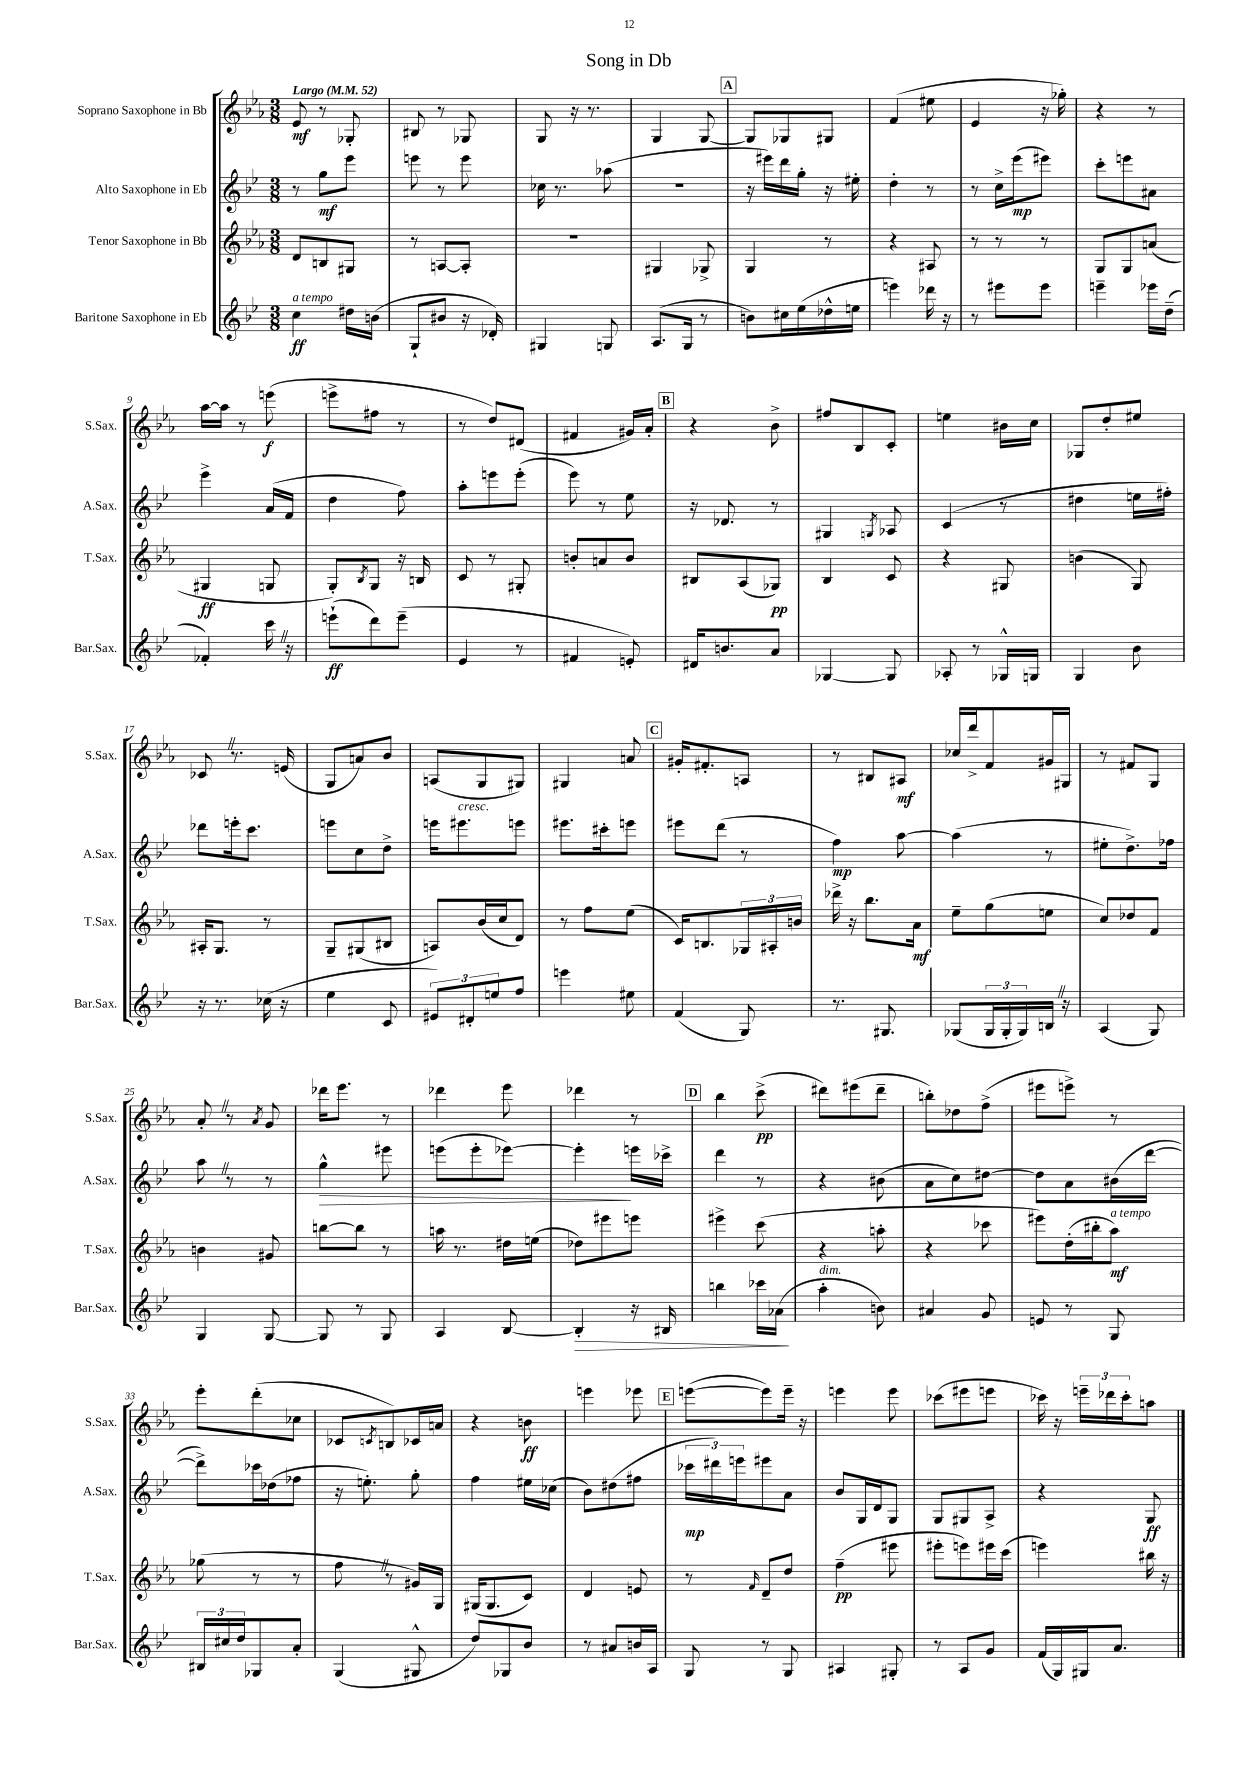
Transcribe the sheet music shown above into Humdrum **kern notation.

**kern	**dynam	**kern	**dynam	**kern	**dynam	**kern	**dynam
*part4	*part4	*part3	*part3	*part2	*part2	*part1	*part1
*staff4	*staff4	*staff3	*staff3	*staff2	*staff2	*staff1	*staff1
*I"Baritone Saxophone in Eb	*	*I"Tenor Saxophone in Bb	*	*I"Alto Saxophone in Eb	*	*I"Soprano Saxophone in Bb	*
*I'Bar.Sax.	*	*I'T.Sax.	*	*I'A.Sax.	*	*I'S.Sax.	*
*clefG2	*	*clefG2	*	*clefG2	*	*clefG2	*
*k[b-e-]	*	*k[b-e-a-]	*	*k[b-e-]	*	*k[b-e-a-]	*
*M3/8	*	*M3/8	*	*M3/8	*	*M3/8	*
*MM52	*	*MM52	*	*MM52	*	*MM52	*
=1	=1	=1	=1	=1	=1	=1	=1
!	!	!	!	!	!	!LO:TX:a:B:t=Largo	!
!LO:TX:a:i:t=a tempo	!	!	!	!	!	!	!
4cc\	ff	8d/L	.	8r	.	8e-/	mf
.	.	8Bn/	.	8gg\L	mf	8r	.
16dd#X\LL	.	8G#X/J	.	8eee-\J	.	8G-X'/	.
(16bn\JJ	.	.	.	.	.	.	.
=2	=2	=2	=2	=2	=2	=2	=2
8G`/L	.	8r	.	8eeen\	.	8B#X/	.
8b#X/J	.	[8An/L	.	8r	.	8r	.
16r	.	8A'/J]	.	8eee\	.	8G-X/	.
16d-X'/)	.	.	.	.	.	.	.
=3	=3	=3	=3	=3	=3	=3	=3
4G#X/	.	4.r	.	16cc-X\	.	8G/	.
.	.	.	.	8.r	.	.	.
.	.	.	.	.	.	16r	.
.	.	.	.	.	.	8.r	.
8Gn/	.	.	.	(8aa-X\	.	.	.
=4	=4	=4	=4	=4	=4	=4	=4
(8.A/L	.	4G#X/	.	4.r	.	4G/	.
16G/Jk	.	.	.	.	.	.	.
8r	.	8G-X^/	.	.	.	[8G/	.
!!LO:REH:place=s1:t=A
=5	=5	=5	=5	=5	=5	=5	=5
8bn\L)	.	4G/	.	16r	.	8G/L]	.
.	.	.	.	16eee#X\LL)	.	.	.
16cc#X\L	.	.	.	16ddd\	.	8G-X/	.
(16ee-\	.	.	.	16gg'\JJ	.	.	.
16dd-X^^\	.	8r	.	16r	.	8G#X/J	.
16een\JJ	.	.	.	16ee#X'\	.	.	.
=6	=6	=6	=6	=6	=6	=6	=6
4eeen\)	.	4r	.	4dd'\	.	(4f/	.
16ddd-X\	.	8A#X/	.	8r	.	8ee#X\	.
16r	.	.	.	.	.	.	.
=7	=7	=7	=7	=7	=7	=7	=7
8r	.	8r	.	8r	.	4e-/	.
8eee#X\L	.	8r	.	16cc^\LL	.	.	.
.	.	.	.	(16eee-\J	mp	.	.
8eee#\J	.	8r	.	8eee#X\J)	.	16r	.
.	.	.	.	.	.	16gg-X'\)	.
=8	=8	=8	=8	=8	=8	=8	=8
4eeen~\	.	8G/L	.	8ccc'\L	.	4r	.
.	.	8G/	.	8eeen\	.	.	.
16eee-X\LL	.	(8an/J	.	8a#X\J	.	8r	.
(16dd~\JJ	.	.	.	.	.	.	.
!!LO:LB:g=z
=9	=9	=9	=9	=9	=9	=9	=9
4f-X'/)	.	4G#X/	ff	4eee-^\	.	[16aa-\LL	.
.	.	.	.	.	.	16aa-\JJ]	.
.	.	.	.	.	.	8r	.
16cccZ\	.	8Gn/	.	(16a/LL	.	(8eeen\	f
16r	.	.	.	16f/JJ	.	.	.
=10	=10	=10	=10	=10	=10	=10	=10
(8eeen`\L	ff	8G'/L)	.	4dd\	.	8eeen^\L	.
.	.	8qB-/	.	.	.	.	.
8ddd\)	.	8G/J	.	.	.	8ff#X\J	.
(8eee~\J	.	16r	.	8ff\)	.	8r	.
.	.	16Bn/	.	.	.	.	.
=11	=11	=11	=11	=11	=11	=11	=11
4e-/	.	8c/	.	8aa'\L	.	8r	.
.	.	8r	.	8eeen\	.	8dd/L)	.
8r	.	8G#X'/	.	(8eee'\J	.	(8d#X/J	.
=12	=12	=12	=12	=12	=12	=12	=12
4f#X/	.	8bn'/L	.	8eee-\)	.	4f#X/	.
.	.	8an/	.	8r	.	.	.
8en'/)	.	8b/J	.	8ee-\	.	16g#X/LL)	.
.	.	.	.	.	.	16a-'/JJ	.
!!LO:REH:place=s1:t=B
=13	=13	=13	=13	=13	=13	=13	=13
16d#X/KL	.	8B#X/L	.	16r	.	4r	.
8.bn/	.	.	.	8.d-X/	.	.	.
.	.	(8A-/	.	.	.	.	.
8a/J	.	8G-X/J)	pp	8r	.	8b-^\	.
=14	=14	=14	=14	=14	=14	=14	=14
[4G-X/	.	4B-/	.	4G#X/	.	8ff#X/L	.
.	.	.	.	.	.	8B-/	.
.	.	.	.	8qGn/	.	.	.
8G-/]	.	8c/	.	8A-X/	.	8c'/J	.
=15	=15	=15	=15	=15	=15	=15	=15
8A-X'/	.	4r	.	(4c/	.	4een\	.
8r	.	.	.	.	.	.	.
16G-X^^/LL	.	8G#X/	.	8r	.	16b#X\LL	.
16Gn/JJ	.	.	.	.	.	16cc\JJ	.
=16	=16	=16	=16	=16	=16	=16	=16
4G/	.	(4bn\	.	4dd#X\	.	8G-X/L	.
.	.	.	.	.	.	8dd'/	.
8b-\	.	8G/)	.	16een\LL	.	8ee#X/J	.
.	.	.	.	16ff#X'\JJ)	.	.	.
!!LO:LB:g=z
=17	=17	=17	=17	=17	=17	=17	=17
16r	.	16A#X'/KL	.	8ddd-X\L	.	8c-XZ/	.
8.r	.	8.G/J	.	.	.	.	.
.	.	.	.	16eeen'\k	.	8.r	.
.	.	.	.	8.ccc\J	.	.	.
(16cc-X\	.	8r	.	.	.	.	.
16r	.	.	.	.	.	(16en/	.
=18	=18	=18	=18	=18	=18	=18	=18
4ee-\	.	8G~/L	.	8eeen\L	.	8G/L	.
.	.	(8G#X/	.	8cc\	.	8an/)	.
8c/	.	8B#X/J	.	8dd^\J	.	8b-/J	.
=19	=19	=19	=19	=19	=19	=19	=19
12e#X/L)	.	8An/L)	.	16eeen\KL	.	(8An/L	.
!	!	!	!	!LO:TX:a:i:t=cresc.	!	!	!
.	.	.	.	8.eee#X\	.	.	.
12d#X'/	.	.	.	.	.	.	.
.	.	(16b-/L	.	.	.	8G/	.
12een/	.	.	.	.	.	.	.
.	.	16cc/J	.	.	.	.	.
8ff/J	.	8d/J)	.	8eeen\J	.	8G#X/J)	.
=20	=20	=20	=20	=20	=20	=20	=20
4eeen\	.	8r	.	8.eee#X\L	.	4G#X/	.
.	.	8ff\L	.	.	.	.	.
.	.	.	.	16ccc#X'\k	.	.	.
8ee#X\	.	(8ee-\J	.	8eeen\J	.	8an/	.
!!LO:REH:place=s1:t=C
=21	=21	=21	=21	=21	=21	=21	=21
(4f/	.	16c/KL)	.	8eee#X\L	.	16g#X'/KL	.
.	.	8.Bn/	.	.	.	8.f#X'/	.
.	.	.	.	(8ddd\J	.	.	.
8G/)	.	24G-X/L	.	8r	.	8An/J	.
.	.	24A#X'/	.	.	.	.	.
.	.	24bn/JJ	.	.	.	.	.
=22	=22	=22	=22	=22	=22	=22	=22
8.r	.	16ddd-X^\	.	4ff\)	mp	8r	.
.	.	16r	.	.	.	.	.
.	.	8.bb-\L	.	.	.	8B#X/L	.
8.G#X/	.	.	.	.	.	.	.
.	.	.	.	[8aa\	.	8A#X/J	mf
.	.	16a-\Jk	mf	.	.	.	.
=23	=23	=23	=23	=23	=23	=23	=23
(8G-X/L	.	8ee-~\L	.	(4aa\]	.	16cc-X/LL	.
.	.	.	.	.	.	16ddd^/J	.
24G-/L	.	(8gg\	.	.	.	8f/	.
24G-'/	.	.	.	.	.	.	.
24G-/)	.	.	.	.	.	.	.
16BnZ/JJ	.	8een\J	.	8r	.	16g#X/L	.
16r	.	.	.	.	.	16G#X/JJ	.
=24	=24	=24	=24	=24	=24	=24	=24
(4A/	.	8cc/L)	.	8ee#X'\L	.	8r	.
.	.	8dd-X/	.	8.dd^\)	.	8f#X/L	.
8G/)	.	8f/J	.	.	.	8G/J	.
.	.	.	.	16ff-X\Jk	.	.	.
!!LO:LB:g=z
=25	=25	=25	=25	=25	=25	=25	=25
4G/	.	4bn\	.	8aaZ\	.	8a-'Z/	.
.	.	.	.	8r	.	8r	.
.	.	.	.	.	.	8qa-/	.
[8G/	.	8g#X/	.	8r	.	8g/	.
=26	=26	=26	=26	=26	=26	=26	=26
!	!	!	!	!	!LO:HP:b	!	!
8G/]	.	[8bbn\L	.	4gg^^\	>	16ddd-X\KL	.
.	.	.	.	.	.	8.eee-\J	.
8r	.	8bb\J]	.	.	.	.	.
8G/	.	8r	.	8eee#X\	.	8r	.
=27	=27	=27	=27	=27	=27	=27	=27
4A/	.	16aan\	.	(8eeen\L	.	4ddd-X\	.
.	.	8.r	.	.	.	.	.
.	.	.	.	8eee'\	.	.	.
[8B-/	.	16dd#X\LL	.	[8eee-X\J)	.	8eee-\	.
.	.	(16een\JJ	.	.	.	.	.
=28	=28	=28	=28	=28	=28	=28	=28
!	!LO:HP:b	!	!	!	!	!	!
4B-'/]	>	8dd-X\L)	.	4eee-'\]	.	4ddd-X\	.
.	.	8eee#X\	.	.	.	.	.
16r	.	8eeen\J	.	16eeen\LL	]	8r	.
16B#X/	.	.	.	16ccc-X^\JJ	.	.	.
!!LO:REH:place=s1:t=D
=29	=29	=29	=29	=29	=29	=29	=29
4bbn\	.	4eee#X^\	.	4ddd\	.	4bb-\	.
16ccc-X\LL	.	(8ccc\	.	8r	.	(8ccc^\	pp
(16a-X\JJ	.	.	.	.	.	.	.
.	]	.	.	.	.	.	.
=30	=30	=30	=30	=30	=30	=30	=30
!LO:TX:a:i:t=dim.	!	!	!	!	!	!	!
4aa'\	.	4r	.	4r	.	8ddd#X\L)	.
.	.	.	.	.	.	(8eee#X\	.
8bn\)	.	8aan'\	.	(8b#X\	.	8ddd#~\J	.
=31	=31	=31	=31	=31	=31	=31	=31
4a#X/	.	4r	.	8a\L	.	8bbn'\L)	.
.	.	.	.	8cc\)	.	8dd-X\	.
8g/	.	8ccc-X\	.	[8dd#X\J	.	(8ff^\J	.
=32	=32	=32	=32	=32	=32	=32	=32
8en/	.	8eee#X\L)	.	8dd#\L]	.	8eee#X\L	.
8r	.	(16dd'\L	.	8a\	.	8eeen^\J)	.
.	.	16bb#X'\J	.	.	.	.	.
!	!	!LO:TX:a:i:t=a tempo	!	!	!	!	!
8G/	.	8aa-\J)	mf	(16b#X\L	.	8r	.
.	.	.	.	[16ddd\JJ	.	.	.
!!LO:LB:g=z
=33	=33	=33	=33	=33	=33	=33	=33
24B#X/LL	.	(8gg-X\	.	8ddd^\L])	.	8eee-'\L	.
24cc#X/	.	.	.	.	.	.	.
24dd/J	.	.	.	.	.	.	.
8G-X/	.	8r	.	16ccc-X\L	.	(8ddd'\	.
.	.	.	.	(16dd-X\J	.	.	.
8a'/J	.	8r	.	8ff-X\J	.	8cc-X\J	.
=34	=34	=34	=34	=34	=34	=34	=34
(4G/	.	8ffZ\	.	16r	.	8c-X/L	.
.	.	.	.	8.een'\)	.	.	.
.	.	.	.	.	.	8qcn/	.
.	.	8r	.	.	.	8Bn/)	.
8G#X^^/	.	16g#X/LL)	.	8gg'\	.	16c-X/L	.
.	.	16G/JJ	.	.	.	16an/JJ	.
=35	=35	=35	=35	=35	=35	=35	=35
8dd/L)	.	(16G#X/KL	.	4ff\	.	4r	.
.	.	8.G#/	.	.	.	.	.
8G-X/	.	.	.	.	.	.	.
8b-/J	.	8c/J)	.	16ee#X\LL	.	8bn\	ff
.	.	.	.	(16cc-X\JJ	.	.	.
=36	=36	=36	=36	=36	=36	=36	=36
8r	.	4d/	.	8b-\L)	.	4eeen\	.
8a#X/L	.	.	.	(8dd#X\	.	.	.
16bn/L	.	8en/	.	8ff#X\J	.	8eee-X\	.
16A/JJ	.	.	.	.	.	.	.
!!LO:REH:place=s1:t=E
=37	=37	=37	=37	=37	=37	=37	=37
8G/	.	8r	.	24ccc-X\LL	mp	([8eeen\L	.
.	.	.	.	24ddd#X\)	.	.	.
.	.	.	.	24eeen\J	.	.	.
.	.	16qqf/	.	.	.	.	.
8r	.	8d~/L	.	8eee#X\	.	8eee\])	.
8G/	.	8dd/J	.	8a\J	.	16eee~\Jk	.
.	.	.	.	.	.	16r	.
=38	=38	=38	=38	=38	=38	=38	=38
4A#X/	.	(4ff~\	pp	8b-/L	.	4eeen\	.
.	.	.	.	16G/L	.	.	.
.	.	.	.	16d/J	.	.	.
8G#X'/	.	8eee#X\	.	8G/J	.	8eee\	.
=39	=39	=39	=39	=39	=39	=39	=39
8r	.	8eee#X'\L	.	8G/L	.	(8ccc-X\L	.
8A/L	.	8eeen\)	.	8G#X/	.	8eee#X\	.
8g/J	.	16eee#X\L	.	8A^/J	.	8eeen\J	.
.	.	(16ccc\JJ	.	.	.	.	.
=40	=40	=40	=40	=40	=40	=40	=40
(16f/LL	.	4eeen\)	.	4r	.	16ccc-X\)	.
16G/)	.	.	.	.	.	16r	.
16G#X/J	.	.	.	.	.	24eeen~\LL	.
.	.	.	.	.	.	24ddd-X\	.
8.a/J	.	.	.	.	.	.	.
.	.	.	.	.	.	24ccc-'\J	.
.	.	16bb#X\	.	8G/	ff	8aan\J	.
.	.	16r	.	.	.	.	.
==	==	==	==	==	==	==	==
*-	*-	*-	*-	*-	*-	*-	*-
